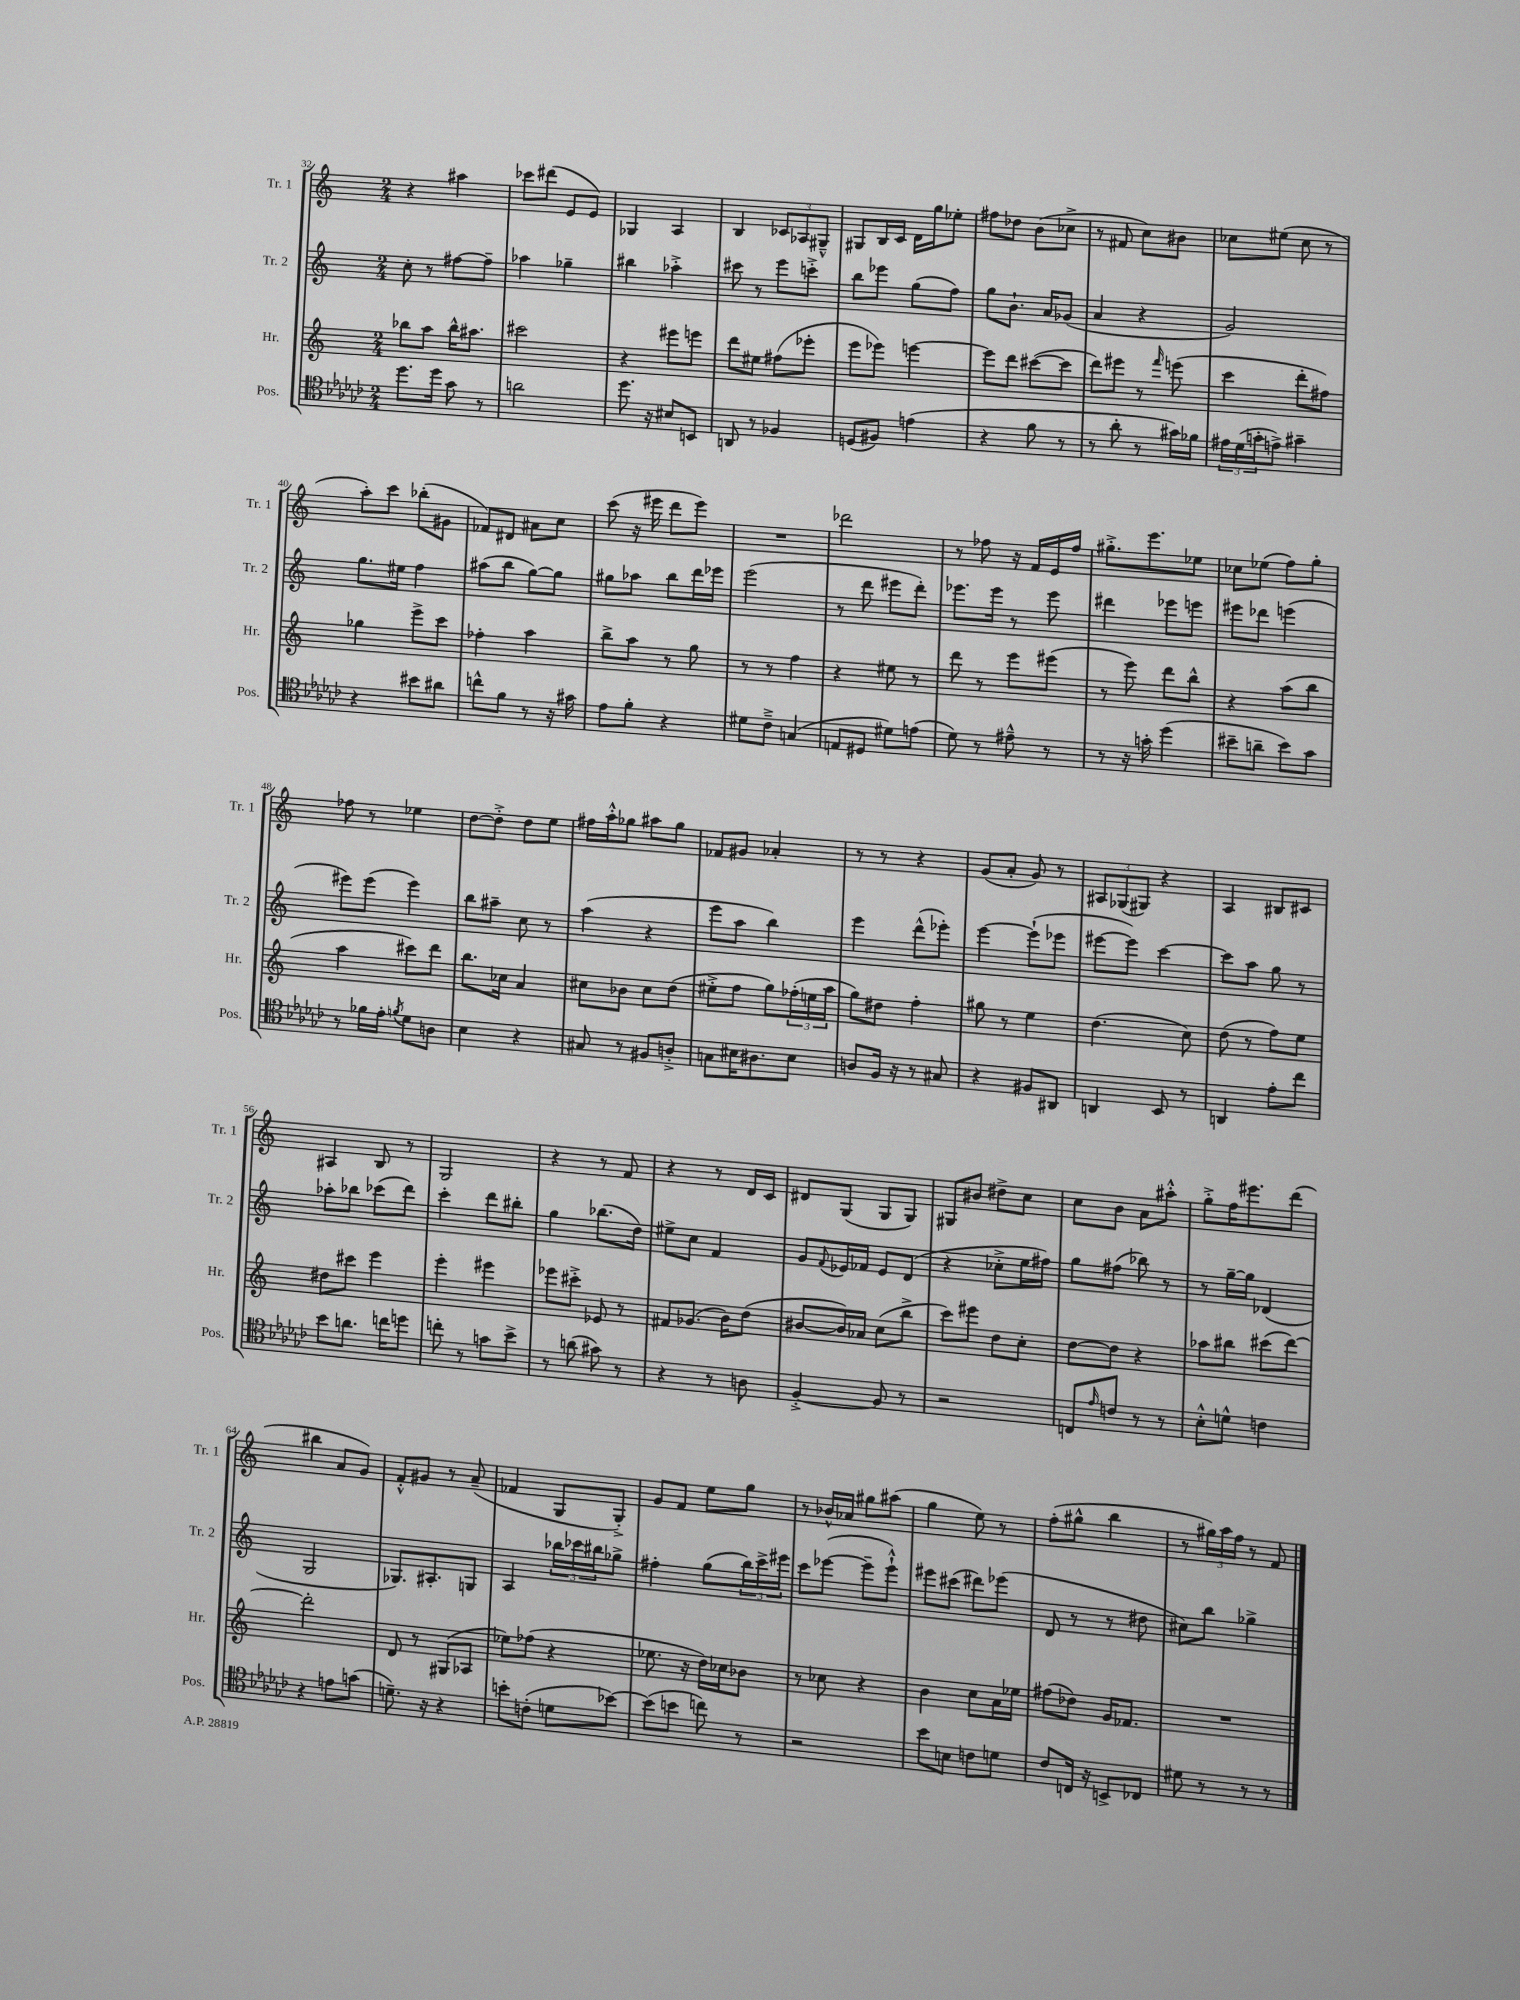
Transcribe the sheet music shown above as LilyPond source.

<<
\new StaffGroup <<
\new Staff = "s0" \with { instrumentName = "Tr. 1" shortInstrumentName = "Tr. 1" } {
    \clef treble \key c \major \numericTimeSignature \time 2/4
    r4 ais''4 |
    ces'''8 dis'''8( e'8 e'8) |
    ges4 a4 |
    b4 \tuplet 3/2 { ces'8 aes8 gis8---^ } |
    gis8 b16 c'16 d'16 g''16 ees''8-. |
    fis''8 des''8 b'8( ces''8-> |
    r8 fis'8 c''8) bis'8 |
    ces''8 eis''8( ces''8 r8 |
    a''8-.) c'''8 bes''8-.( gis'8 |
    fes'8) dis'8 ais'8 c''8 |
    c'''8( r16 eis'''16 d'''8 eis'''8) |
    R2 |
    des'''2 |
    r8 fes''8 r16 f'16 e'16 fes''16 |
    gis''8.-.-> e'''8. ees''8 |
    ces''8 ees''8( f''8) g''8-. |
    fes''8 r8 ees''4 |
    d''8~ d''8-.-> d''8 e''8 |
    fis''16 a''16-.-^ ges''8 ais''8 ges''8 |
    fes'8 gis'8 aes'4-. |
    r8 r8 r4 |
    g'8( a'8-. g'8) r8 |
    \tuplet 3/2 { ais8 ges8( gis8) } r4 |
    a4 bis8 cis'8 |
    ais4 b8 r8 |
    g2 |
    r4 r8 f'8 |
    r4 r8 d'16 c'16 |
    dis'8 g8( g8 g8) |
    gis8 bis'8 dis''8-> c''8 |
    c''8 b'8 a'8 ais''8-.-^ |
    g''8-.-> f''16 eis'''8. d'''8( |
    bis''4 a'8 g'8) |
    f'8-.-^ gis'8 r8 a'8--( |
    fes'4 g8 g8-.->) |
    g'8 f'8 e''8 g''8 |
    r8 bes'16-^ aes'16 gis''8 ais''8( |
    g''4 e''8) r8 |
    f''8-.( gis''8-^ b''4 |
    r8 \tuplet 3/2 { gis''16) a''16 f''16 } r8 f'8 \bar "|." |
}
\new Staff = "s1" \with { instrumentName = "Tr. 2" shortInstrumentName = "Tr. 2" } {
    \clef treble \key c \major \numericTimeSignature \time 2/4
    c''8-. r8 fis''8~ fis''8-- |
    aes''4 ges''4-- |
    bis''4 aes''4-.-> |
    cis'''8 r8 e'''8 c'''8-.-> |
    b''8 ees'''8 g''8( f''8) |
    g''8 b'8.-! a'16 ges'8( |
    a'4 r4 |
    g'2) |
    g''8. eis''16 f''4 |
    ais''8( b''8 g''8~) g''8 |
    gis''8 aes''8 b''8 d'''16 ees'''16 |
    e'''2( |
    r8 d'''8 eis'''8 d'''8-.) |
    ees'''8. ees'''16 r8 ees'''8 |
    dis'''4 ees'''8 e'''8 |
    eis'''8 des'''8 e'''4( |
    eis'''8) eis'''8( eis'''4) |
    b''8 ais''8-- c''8 r8 |
    a''4( r4 |
    e'''8 a''8 b''4) |
    e'''4 d'''8-^( ees'''8-.) |
    e'''4~ e'''8-!( ees'''8 |
    eis'''8~ eis'''8) c'''4~ |
    c'''8 a''8 g''8 r8 |
    aes''8-. bes''8 ces'''8( d'''8) |
    c'''4-. d'''8 bis''8-. |
    g''4 bes''8.( d''16) |
    eis''8-> c''8 f'4 |
    g'8 \appoggiatura { f'8 } ees'16 fes'16 ees'8 d'8( |
    r4 ces''8-.-> e''16 fis''16) |
    g''8 fis''8( bes''8) r8 |
    r8 g''16~-- g''16 des'4( |
    g2 |
    ges8.) ais8.-. g8 |
    a4 \tuplet 3/2 { bes''16 ces'''16 bis''16 } ges''8-> |
    fis''4-. g''8( \tuplet 3/2 { b''16) c'''16-> eis'''16 } |
    c'''8 ees'''8~( ees'''8-- ees'''8-!-^) |
    eis'''8 cis'''8( dis'''8) ees'''8( |
    d'8 r8 r8 dis''8 |
    cis''8) b''8 ges''4-> \bar "|." |
}
\new Staff = "s2" \with { instrumentName = "Hr." shortInstrumentName = "Hr." } {
    \clef treble \key c \major \numericTimeSignature \time 2/4
    bes''8 a''8 bes''16-^ ais''8. |
    cis'''2 |
    r4 eis'''8 e'''8 |
    d'''8 eis''8 fis''8( ees'''8-. |
    e'''8 ees'''8) e'''4~ |
    e'''8 d'''8 cis'''8~( cis'''8 |
    d'''8) eis'''8 r8 \grace { f'''16 } e'''8( |
    c'''4 d'''8-. fis''8) |
    ges''4 e'''8-> c'''8 |
    fes''4-. a''4 |
    b''8-> a''8 r8 g''8 |
    r8 r8 f''4 |
    r4 eis''8 r8 |
    d'''8 r8 e'''8 eis'''8( |
    r8 e'''8) d'''8 b''8-^ |
    r4 a''8( b''8 |
    a''4 cis'''8) d'''8 |
    b''8. ces''16 a'4 |
    cis''8 bes'8 cis''8 d''8( |
    eis''8-.-> f''8 g''8) \tuplet 3/2 { fes''16-.( e''16 a''16 } |
    g''8) dis''8 f''4-. |
    gis''8 r8 e''4 |
    d''4.( c''8) |
    d''8( r8 f''8) e''8 |
    dis''8 cis'''8 e'''4 |
    e'''4-. eis'''4 |
    ees'''8 cis'''8-.-> ees'8 r8 |
    fis'8 ges'8.( b'16) d''8( |
    bis'8~ bis'16) aes'16 c''8( b''8-> |
    c'''8) eis'''8 d''8 c''8-. |
    d''8~ d''8 r4 |
    aes''8 bis''8 cis'''8( d'''8~) |
    d'''2-. |
    d'8 r8 gis8( aes8 |
    ees''8) fes''8( r4 |
    ees''8. r16 d''16) ces''16 bes'8 |
    r8 ces''8 r4 |
    b'4 c''8 a'16 ees''16 |
    fis''8( des''8) g'16 fes'8. |
    R2 \bar "|." |
}
\new Staff = "s3" \with { instrumentName = "Pos." shortInstrumentName = "Pos." } {
    \clef tenor \key ges \major \numericTimeSignature \time 2/4
    des''8. des''16 ges'8 r8 |
    a'2 |
    des''8. r16 bis8 b,8 |
    a,8 r8 fes4 |
    d8( fis8) e'4( |
    r4 f'8 r8 |
    r8 aes'8-. r8 gis'16) fes'16 |
    \tuplet 3/2 { eis'16 des'16( g'16-. } e'8->) gis'4-- |
    r4 bis'8 ais'8 |
    c''8-^ f'8 r8 r16 gis'16 |
    ees'8 f'8-. r4 |
    dis'8 ces'8---> g4( |
    e8 dis8 dis'8) e'8( |
    des'8) r8 eis'8---^ r8 |
    r8 r16 g'16-. des''4( |
    bis'8-- a'8-- bis'8) ges'8 |
    r8 fes'16 ees'16-. \acciaccatura { f'8 } des'8 a8 |
    bes4 r4 |
    gis8 r8 fis8 a8-.-> |
    g8 bis16 ais8. bis8 |
    a8 f16 r16 r8 gis8 |
    r4 fis8 ais,8 |
    a,4 bes,8 r8 |
    a,4 ees'8-. ces''8 |
    bes'8 a'8. c''16 d''8 |
    c''8-. r8 g'8 bes'8-> |
    r8 a'8( gis'8) r8 |
    r4 r8 a8 |
    f4~-.-> f8 r8 |
    r2 |
    c8 \grace { ees'16 } c'8 r8 r8 |
    bes8-.-^ d'8-^ c'4 |
    r4 e'8 g'8( |
    d'8.--) r16 r4 |
    b'8-. c'8-.( d'8 bes'8~) |
    bes'8( b'8 c''8) r8 |
    r2 |
    bes'8 b8 c'8 d'8 |
    ces'8 c16 r16 b,8-> ces8 |
    dis'8 r8 r8 r8 \bar "|." |
}
>>
>>
\layout { \context { \Score currentBarNumber = #32 } }
